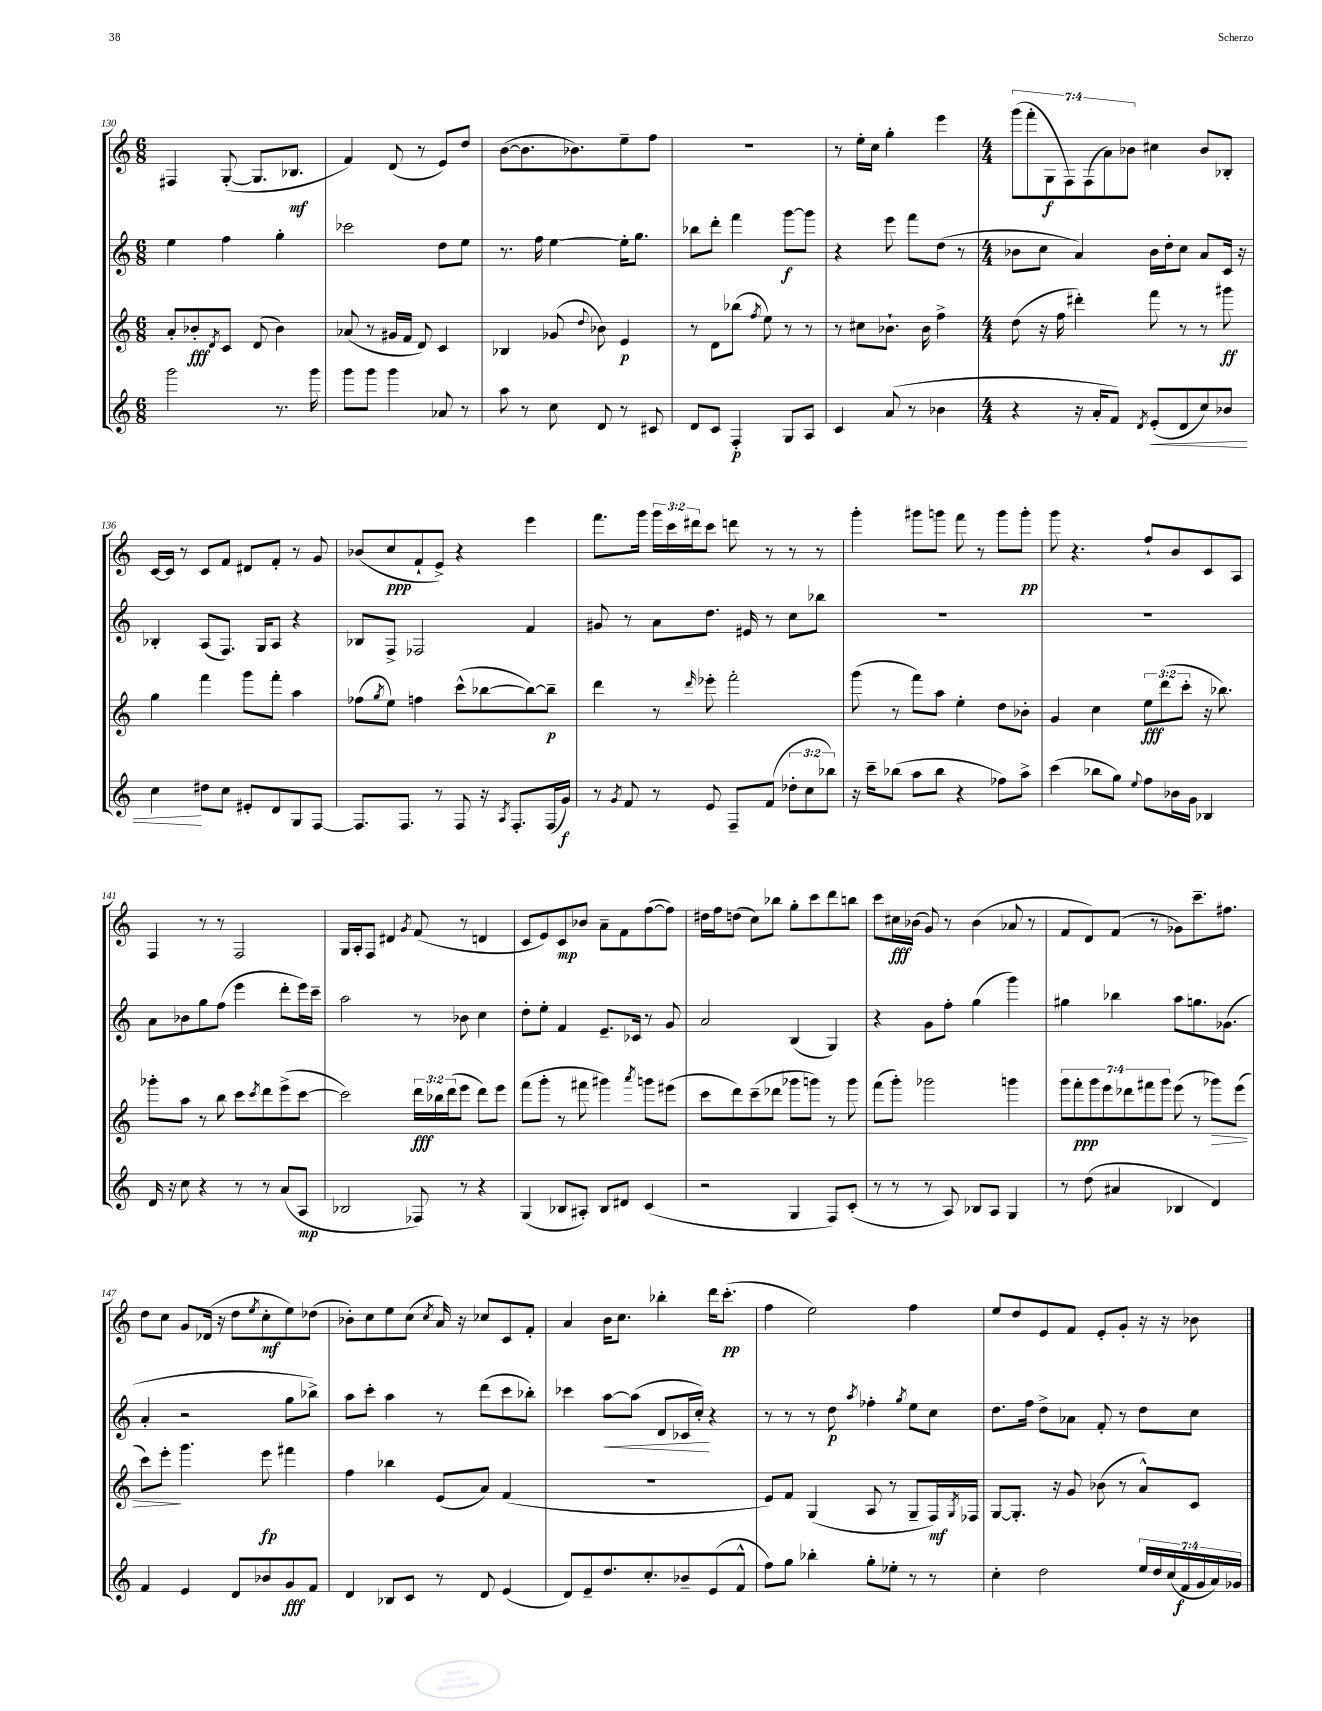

**kern	**dynam	**kern	**dynam	**kern	**dynam	**kern	**dynam
*part4	*part4	*part3	*part3	*part2	*part2	*part1	*part1
*staff4	*staff4	*staff3	*staff3	*staff2	*staff2	*staff1	*staff1
*clefG2	*	*clefG2	*	*clefG2	*	*clefG2	*
*k[]	*	*k[]	*	*k[]	*	*k[]	*
*M6/8	*	*M6/8	*	*M6/8	*	*M6/8	*
=130	=130	=130	=130	=130	=130	=130	=130
2ggg\	.	8a'/L	.	4ee\	.	4F#X/	.
.	.	8b-X'/	fff	.	.	.	.
.	.	8qd/	.	.	.	.	.
.	.	8c/J	.	4ff\	.	([8G'/	.
.	.	(8d/	.	.	.	8.G/L]	.
8.r	.	4b-\)	.	4gg'\	.	.	.
.	.	.	.	.	.	8.B-X/J	mf
16ggg\	.	.	.	.	.	.	.
=131	=131	=131	=131	=131	=131	=131	=131
8ggg\L	.	(8a-X/	.	2ccc-X\	.	4f/)	.
8ggg\J	.	8r	.	.	.	.	.
4ggg\	.	16g#X/LL	.	.	.	(8d/	.
.	.	16f/JJ	.	.	.	.	.
.	.	8d/)	.	.	.	8r	.
8a-X/	.	4c/	.	8dd\L	.	8e/L)	.
8r	.	.	.	8ee\J	.	8dd/J	.
=132	=132	=132	=132	=132	=132	=132	=132
8aa\	.	4B-X/	.	8.r	.	([8b\L	.
8r	.	.	.	.	.	8.b\]	.
.	.	.	.	16ff\	.	.	.
8cc\	.	(8g-X/	.	[4ee\	.	.	.
.	.	.	.	.	.	8.b-X\)	.
.	.	8qqdd/	.	.	.	.	.
8d/	.	8b-X\)	.	.	.	.	.
8r	.	4e/	p	16ee'\KL]	.	8ee~\	.
.	.	.	.	8.gg\J	.	.	.
8c#X/	.	.	.	.	.	8ff\J	.
=133	=133	=133	=133	=133	=133	=133	=133
8d/L	.	8r	.	8bb-X\L	.	2.r	.
8c/J	.	8d\L	.	8ddd'\J	.	.	.
4F'/	p	(8bb-X\J	.	4fff\	.	.	.
.	.	8qff/	.	.	.	.	.
.	.	8ee\)	.	.	.	.	.
8G/L	.	8r	.	[8ggg\L	f	.	.
8A/J	.	8r	.	8ggg\J]	.	.	.
=134	=134	=134	=134	=134	=134	=134	=134
4c/	.	8r	.	4r	.	8r	.
.	.	8cc#X\L	.	.	.	16ee'\LL	.
.	.	.	.	.	.	16cc\JJ	.
(8a/	.	8.b-X`\J	.	8eee\	.	4gg'\	.
8r	.	.	.	8fff\L	.	.	.
.	.	16b-\	.	.	.	.	.
4b-X\	.	4ff^\	.	(8dd\J	.	4eee\	.
.	.	.	.	8r	.	.	.
=135	=135	=135	=135	=135	=135	=135	=135
*M4/4	*	*M4/4	*	*M4/4	*	*M4/4	*
4r	.	(8dd\	.	8b-X\L	.	(14ggg\L	.
.	.	.	.	.	.	14fff'\	.
.	.	16r	.	8cc\J	.	.	.
.	.	.	.	.	.	14G\	f
.	.	16ff\	.	.	.	.	.
.	.	.	.	.	.	14F\)	.
16r	.	4ddd#X'\)	.	4a/)	.	.	.
.	.	.	.	.	.	(14F\	.
16a'/KL	.	.	.	.	.	.	.
.	.	.	.	.	.	14a\)	.
8f/J)	.	.	.	.	.	.	.
.	.	.	.	.	.	14b-X\J	.
8qd/	.	.	.	.	.	.	.
!	!LO:HP:b	!	!	!	!	!	!
(8e'/L	<	8fff\	.	16b-\LL	.	4cc#X\	.
.	.	.	.	16dd'\J	.	.	.
8d/	.	8r	.	8cc\J	.	.	.
8cc/)	.	8r	.	8a/L	.	8b-/L	.
8b-X/J	.	8ggg#X\	ff	16c/Jk	.	8B-X'/J	.
.	.	.	.	16r	.	.	.
!!LO:LB:g=z
=136	=136	=136	=136	=136	=136	=136	=136
4cc\	.	4gg\	.	4B-X'/	.	[16c/LL	.
.	.	.	.	.	.	16c/JJ]	.
.	.	.	.	.	.	8r	.
8dd#X\L	[	4fff\	.	(8A/L	.	8c/L	.
8cc\J	.	.	.	8.F/J)	.	8f/J	.
8e#X'/L	.	8ggg\L	.	.	.	8d#X/L	.
.	.	.	.	16G/KL	.	.	.
8d/	.	8fff'\J	.	8A/J	.	8f'/J	.
8G/	.	4aa\	.	4r	.	8r	.
[8F/J	.	.	.	.	.	8g/	.
=137	=137	=137	=137	=137	=137	=137	=137
8.F/L]	.	(8ff-X\L	.	8B-X/L	.	(8b-X/L	.
.	.	8qgg/	.	.	.	.	.
.	.	8ee\J)	.	8F^/J	.	8cc/	ppp
8.F/J	.	.	.	.	.	.	.
.	.	4ffn\	.	2F-X/	.	8f`/	.
8r	.	.	.	.	.	8e^/J)	.
8F/	.	(8ccc^^\L	.	.	.	4r	.
16r	.	[8bb-X\	.	.	.	.	.
8qA/	.	.	.	.	.	.	.
8.F'/L	.	.	.	.	.	.	.
.	.	8bb-\_)	.	4f/	.	4eee\	.
(16F/L	.	8bb-~\J]	p	.	.	.	.
16g/JJ)	f	.	.	.	.	.	.
=138	=138	=138	=138	=138	=138	=138	=138
8r	.	4ddd\	.	8g#X/	.	8.fff\L	.
8qg/	.	.	.	.	.	.	.
8f/	.	.	.	8r	.	.	.
.	.	.	.	.	.	16ggg\Jk	.
8r	.	8r	.	8a\L	.	24ggg\LL	.
.	.	.	.	.	.	24ccc\	.
.	.	.	.	.	.	24ddd#X\J	.
.	.	16qqddd/	.	.	.	.	.
8e/	.	8eee-X'\	.	8.dd\J	.	8ccc\J	.
8F~/L	.	2fff'\	.	.	.	8dddn\	.
.	.	.	.	16e#X/	.	.	.
(8f/J	.	.	.	8r	.	8r	.
12dd-X'\L	.	.	.	8cc\L	.	8r	.
12cc\	.	.	.	.	.	.	.
.	.	.	.	8bb-X\J	.	8r	.
12bb-X\J)	.	.	.	.	.	.	.
=139	=139	=139	=139	=139	=139	=139	=139
16r	.	(8ggg\	.	1r	.	4ggg'\	.
16ccc~\KL	.	.	.	.	.	.	.
(8bb-X\J	.	8r	.	.	.	.	.
8aa\L	.	8fff\L)	.	.	.	8ggg#X\L	.
8bb-\J	.	8aa\J	.	.	.	8gggn\J	.
4r	.	4ee'\	.	.	.	8fff\	.
.	.	.	.	.	.	8r	.
8ff-X\L)	.	8dd\L	.	.	.	8ggg\L	.
8aa^\J	.	8b-X'\J	.	.	.	8ggg'\J	pp
=140	=140	=140	=140	=140	=140	=140	=140
(4ccc\	.	4g/	.	1r	.	8ggg\	.
.	.	.	.	.	.	4.r	.
8bb-X\L	.	4cc\	.	.	.	.	.
8gg\J)	.	.	.	.	.	.	.
8qqee/	.	.	.	.	.	.	.
8ff\L	.	12ee\L	fff	.	.	8ff`/L	.
.	.	(12ddd\	.	.	.	.	.
16b-X\L	.	.	.	.	.	8b/	.
.	.	12ccc'\J	.	.	.	.	.
16g\JJ	.	.	.	.	.	.	.
4B-X/	.	16r	.	.	.	8c/	.
.	.	8.bb-X\)	.	.	.	.	.
.	.	.	.	.	.	8A/J	.
!!LO:LB:g=z
=141	=141	=141	=141	=141	=141	=141	=141
16d/	.	8ggg-X'\L	.	8a\L	.	4F/	.
16r	.	.	.	.	.	.	.
8cc\	.	8aa\J	.	8b-X\	.	.	.
4r	.	8r	.	8gg\	.	8r	.
.	.	8bb\	.	(8ff\J	.	8r	.
8r	.	8ccc\L	.	4eee\	.	2F/	.
.	.	8qccc/	.	.	.	.	.
8r	.	8ddd\	.	.	.	.	.
(8a/L	.	(8eee^\	.	8ddd'\L	.	.	.
8A/J	mp	[8ccc\J	.	16eee\L)	.	.	.
.	.	.	.	16ccc~\JJ	.	.	.
=142	=142	=142	=142	=142	=142	=142	=142
2B-X/	.	2ccc\])	.	2aa\	.	16G/LL	.
.	.	.	.	.	.	16A'/J	.
.	.	.	.	.	.	8F/J	.
.	.	.	.	.	.	4d#X/	.
.	.	.	.	.	.	8qg/	.
8F-X/)	.	24ddd\LL	fff	8r	.	(8f/	.
.	.	24bb-X\	.	.	.	.	.
.	.	(24ddd\J	.	.	.	.	.
8r	.	8eee\J	.	8b-X\	.	8r	.
4r	.	8ddd\L)	.	4cc\	.	4dn/	.
.	.	8eee\J	.	.	.	.	.
=143	=143	=143	=143	=143	=143	=143	=143
(4G/	.	(8fff\L	.	8dd'\L	.	8c/L	.
.	.	8ggg'\J	.	8ee'\J	.	8e/)	.
8B-X/L	.	8r	.	4f/	.	8c/	mp
8A#X'/J)	.	8fff#X\	.	.	.	8b-X/J	.
8B-/L	.	4ggg#X\)	.	8.e~/L	.	8a~\L	.
8d#X/J	.	.	.	.	.	8f\	.
.	.	.	.	16c-X/Jk	.	.	.
.	.	8qaaa/	.	.	.	.	.
(4c/	.	8gggn\L	.	8r	.	([8ff\	.
.	.	(8eee#X\J	.	8g/	.	8ff\J])	.
=144	=144	=144	=144	=144	=144	=144	=144
2r	.	8ccc\L	.	2a/	.	16dd#X\LL	.
.	.	.	.	.	.	16ff\J	.
.	.	8ddd\)	.	.	.	(8ddn\J	.
.	.	(8ccc~\	.	.	.	8cc\L)	.
.	.	8ddd-X\J	.	.	.	8bb-X\J	.
4G/	.	8ggg-X\L	.	(4B/	.	8gg'\L	.
.	.	8gggn\J)	.	.	.	8ccc\	.
8F/L)	.	8r	.	4G/)	.	8ddd\	.
(8c'/J	.	8ggg\	.	.	.	8bbn\J	.
=145	=145	=145	=145	=145	=145	=145	=145
8r	.	(8fff\L	.	4r	.	8ccc\L	.
8r	.	8ggg'\J)	.	.	.	16cc#X\L	fff
.	.	.	.	.	.	(16b-X\JJ	.
8r	.	2ggg-X\	.	8g\L	.	8g/)	.
8A/)	.	.	.	8ff'\J	.	8r	.
8B-X/L	.	.	.	(4gg\	.	(4b-\	.
8A/J	.	.	.	.	.	.	.
4G/	.	4gggn\	.	4ggg\)	.	8a-X/	.
.	.	.	.	.	.	8r	.
=146	=146	=146	=146	=146	=146	=146	=146
8r	.	14ggg\L	.	4gg#X\	.	8f/L	.
.	.	14fff'\	ppp	.	.	.	.
(8dd\	.	.	.	.	.	8d/)	.
.	.	14ggg\	.	.	.	.	.
.	.	14eee\	.	.	.	.	.
4a#X/	.	.	.	4bb-X\	.	(8f/J	.
.	.	14ddd-X\	.	.	.	.	.
.	.	14fff#X\	.	.	.	.	.
.	.	.	.	.	.	8r	.
.	.	14ggg\J	.	.	.	.	.
4B-X/	.	(8eee\	.	8aa\L	.	8g-X\L)	.
.	.	8r	.	8.ggn\	.	8.ccc~\	.
!	!	!	!LO:HP:b	!	!	!	!
4d/)	.	8ggg-X\L)	>	.	.	.	.
.	.	.	.	(8.g-X\J	.	8.ff#X\J	.
.	.	(8eee\J	.	.	.	.	.
!!LO:LB:g=z
=147	=147	=147	=147	=147	=147	=147	=147
4f/	.	8ccc\L)	.	4a'/	.	8dd\L	.
.	.	8eee'\J	.	.	.	8cc\J	.
4e/	.	4.ggg\	]	2r	.	8g/L	.
.	.	.	.	.	.	(16d-X/Jk	.
.	.	.	.	.	.	16r	.
8d/L	.	.	.	.	.	8dd\L	.
.	.	.	.	.	.	8qee/	.
8b-X/	.	8eee\	fp	.	.	8cc'\	mf
8g/	fff	4fff#X\	.	8gg\L	.	8ee\)	.
8f/J	.	.	.	8bb-X^\J)	.	(8dd-X\J	.
=148	=148	=148	=148	=148	=148	=148	=148
4d/	.	4ff\	.	8aa\L	.	8b-X'\L)	.
.	.	.	.	8ccc'\J	.	8cc\	.
8B-X/L	.	4bb-X\	.	4aa\	.	8ee\	.
8c/J	.	.	.	.	.	(8cc\J	.
.	.	.	.	.	.	8qcc/	.
8r	.	(8e/L	.	8r	.	16a/)	.
.	.	.	.	.	.	16r	.
8d/	.	8a/J)	.	(8ddd\L	.	8cc-X/L	.
(4e/	.	(4f/	.	8ccc\	.	8c/	.
.	.	.	.	8bb-X'\J)	.	8f'/J	.
=149	=149	=149	=149	=149	=149	=149	=149
8d/L)	.	1r	.	4ccc-X\	.	4a/	.
8e~/	.	.	.	.	.	.	.
!	!	!	!	!	!LO:HP:b	!	!
8.dd/	.	.	.	[8aa\L	<	16b\KL	.
.	.	.	.	.	.	8.cc\J	.
.	.	.	.	(8aa\J]	.	.	.
8.cc'/	.	.	.	.	.	.	.
.	.	.	.	8d/L	.	4bb-X'\	.
8b-X~/	.	.	.	16c-X/L	.	.	.
.	.	.	.	16cc'/JJ)	.	.	.
(8e/	.	.	.	4r	[	16ddd\KL	.
.	.	.	.	.	.	(8.ccc'\J	pp
8f^^/J	.	.	.	.	.	.	.
=150	=150	=150	=150	=150	=150	=150	=150
8ff\L)	.	8e/L)	.	8r	.	4ff\	.
8gg\J	.	8f/J	.	8r	.	.	.
4bb-X'\	.	(4G/	.	8r	.	2ee\)	.
.	.	.	.	8dd\	p	.	.
.	.	.	.	8qaa/	.	.	.
8gg'\L	.	8A/	.	4ff-X'\	.	.	.
8ee-X'\J	.	8r	.	.	.	.	.
.	.	.	.	8qgg/	.	.	.
8r	.	8G~/L	.	8ee\L	.	4ff\	.
8r	.	16F/L)	mf	8cc\J	.	.	.
.	.	8qG/	.	.	.	.	.
.	.	16F-X/JJ	.	.	.	.	.
=151	=151	=151	=151	=151	=151	=151	=151
4cc'\	.	[8G/L	.	8.dd\L	.	8ee/L	.
.	.	8.G'/J]	.	.	.	8dd/	.
.	.	.	.	16ff\Jk	.	.	.
2dd\	.	.	.	8dd^\L	.	8e/	.
.	.	16r	.	.	.	.	.
.	.	8g/	.	8a-X\J	.	8f/J	.
.	.	(8b-X\	.	8f'/	.	8e'/L	.
.	.	8r	.	8r	.	8g'/J	.
28ee/LL	.	8a^^/L)	.	8dd\L	.	16r	.
28dd/	.	.	.	.	.	.	.
.	.	.	.	.	.	16r	.
(28cc/	.	.	.	.	.	.	.
28f/	f	.	.	.	.	.	.
.	.	8c/J	.	8cc\J	.	8b-X\	.
28g/	.	.	.	.	.	.	.
28a/)	.	.	.	.	.	.	.
28g-X/JJ	.	.	.	.	.	.	.
==	==	==	==	==	==	==	==
*-	*-	*-	*-	*-	*-	*-	*-
